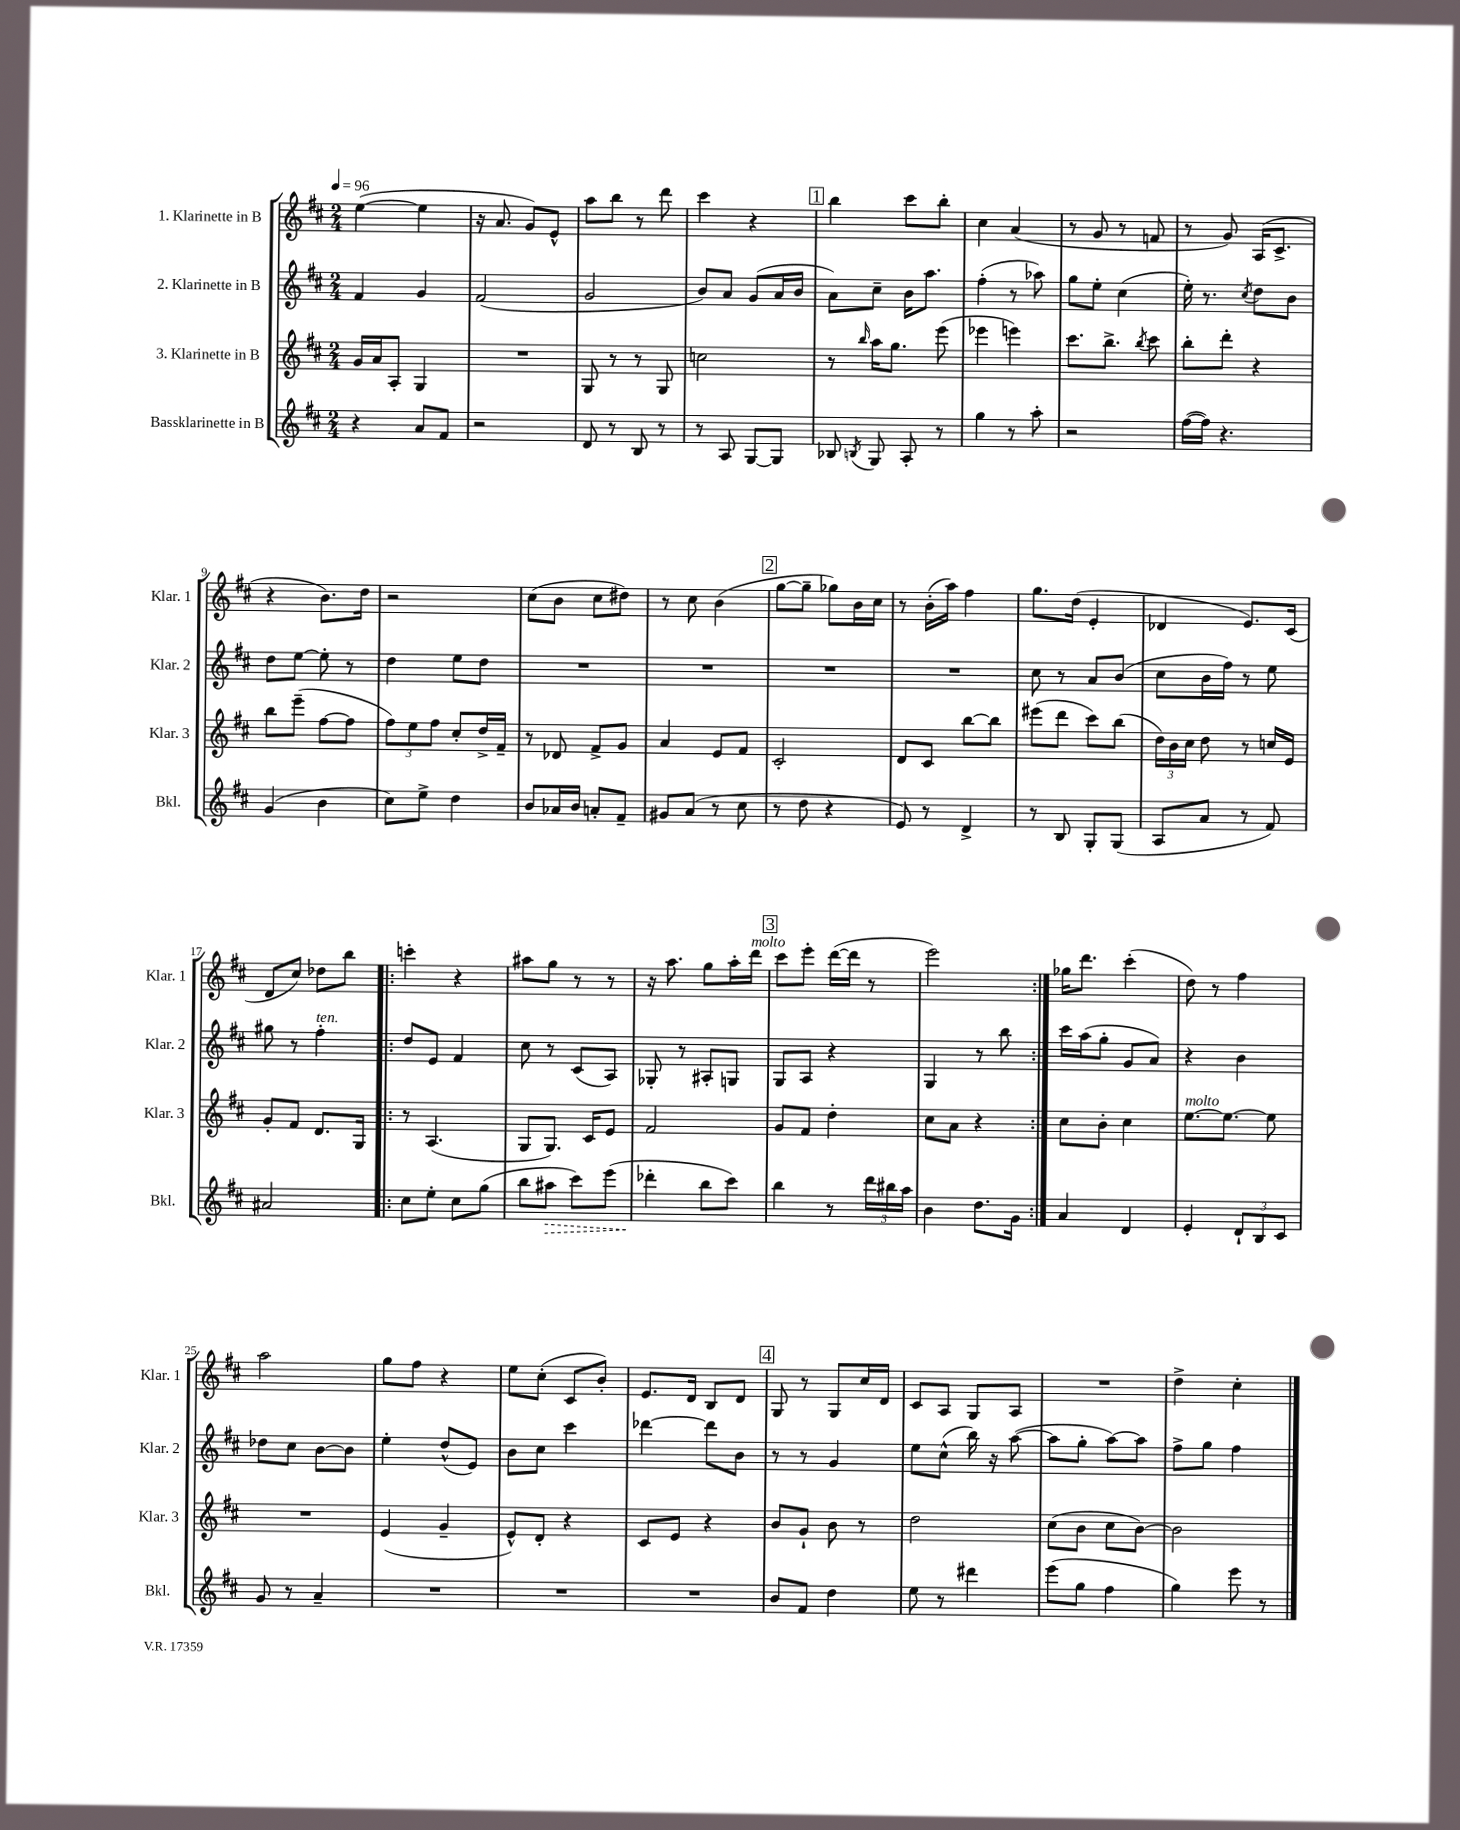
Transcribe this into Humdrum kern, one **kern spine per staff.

**kern	**dynam	**kern	**kern	**kern
*part4	*part4	*part3	*part2	*part1
*staff4	*staff4	*staff3	*staff2	*staff1
*I"Bassklarinette in B	*	*I"3. Klarinette in B	*I"2. Klarinette in B	*I"1. Klarinette in B
*I'Bkl.	*	*I'Klar. 3	*I'Klar. 2	*I'Klar. 1
*clefG2	*	*clefG2	*clefG2	*clefG2
*k[f#c#]	*	*k[f#c#]	*k[f#c#]	*k[f#c#]
*M2/4	*	*M2/4	*M2/4	*M2/4
*MM96	*	*MM96	*MM96	*MM96
=1	=1	=1	=1	=1
4r	.	16g/LL	4f#/	([4ee\
.	.	16a/J	.	.
.	.	8A'/J	.	.
8a/L	.	4G/	4g/	4ee\]
8f#/J	.	.	.	.
=2	=2	=2	=2	=2
2r	.	2r	(2f#/	16r
.	.	.	.	8.a/
.	.	.	.	8g/L)
.	.	.	.	8e^^/J
=3	=3	=3	=3	=3
8d/	.	8G/	2g/	8aa\L
8r	.	8r	.	8bb\J
8B/	.	8r	.	8r
8r	.	8G/	.	8ddd\
=4	=4	=4	=4	=4
8r	.	2ccn\	8b/L)	4ccc#\
8A/	.	.	8a/J	.
[8G/L	.	.	(8g/L	4r
8G/J]	.	.	16a/L	.
.	.	.	16b/JJ	.
!!LO:REH:place=s1:t=1
=5	=5	=5	=5	=5
8B-X/	.	8r	8a\L)	4bb\
8qBn/	.	16qqbb/	.	.
8G/	.	16aa\KL	8cc#~\J	.
.	.	8.gg\J	.	.
8A'/	.	.	16b\KL	8ccc#\L
.	.	.	8.aa\J	.
8r	.	(8eee\	.	8bb'\J
=6	=6	=6	=6	=6
4gg\	.	4eee-X\	(4ff#'\	4cc#\
8r	.	4eeen\)	8r	(4a/
8aa'\	.	.	8aa-X\)	.
=7	=7	=7	=7	=7
2r	.	8.ccc#\L	8gg\L	8r
.	.	.	8ee'\J	8g/
.	.	8.bb^\J	.	.
.	.	.	(4cc#\	8r
.	.	8qbb/	.	.
.	.	8ccc#\	.	8fn/
=8	=8	=8	=8	=8
([16ff#\LL	.	8bb'\L	16ee'\)	8r
16ff#\JJ])	.	.	8.r	.
4.r	.	8ddd'\J	.	8g/)
.	.	.	8qcc#/	.
.	.	4r	8dd\L	(16A/KL
.	.	.	.	8.c#^/J
.	.	.	8b\J	.
!!LO:LB:g=z
=9	=9	=9	=9	=9
(4g/	.	8bb\L	8dd\L	4r
.	.	(8eee~\J	[8ee\J	.
4b\	.	[8ff#\L	8ee'\]	8.b\L)
.	.	8ff#\J]	8r	.
.	.	.	.	16dd\Jk
=10	=10	=10	=10	=10
8cc#\L)	.	12ff#\L)	4dd\	2r
.	.	12ee\	.	.
8ee^\J	.	.	.	.
.	.	12ff#\J	.	.
4dd\	.	8cc#'/L	8ee\L	.
.	.	16dd^/L	8dd\J	.
.	.	16f#~/JJ	.	.
=11	=11	=11	=11	=11
8b/L	.	8r	2r	(8cc#\L
16a-X/L	.	8d-X/	.	8b\J
16b/JJ	.	.	.	.
8an'/L	.	8f#^/L	.	8cc#\L
8f#~/J	.	8g/J	.	8dd#X\J)
=12	=12	=12	=12	=12
8g#X/L	.	4a/	2r	8r
(8a/J	.	.	.	8cc#\
8r	.	8e/L	.	(4b\
8cc#\	.	8f#/J	.	.
!!LO:REH:place=s1:t=2
=13	=13	=13	=13	=13
8r	.	2c#'/	2r	[8gg\L
8dd\	.	.	.	8gg~\J]
4r	.	.	.	8gg-X\L)
.	.	.	.	16b\L
.	.	.	.	16cc#\JJ
=14	=14	=14	=14	=14
8e/)	.	8d/L	2r	8r
8r	.	8c#/J	.	(16b'\LL
.	.	.	.	16aa\JJ)
4d^/	.	[8bb\L	.	4ff#\
.	.	8bb\J]	.	.
=15	=15	=15	=15	=15
8r	.	(8eee#X\L	8cc#\	8.gg\L
8B/	.	8ddd\J	8r	.
.	.	.	.	(16dd\Jk
8G'/L	.	8ccc#\L)	8a/L	4e'/
(8G/J	.	(8bb\J	(8b/J	.
=16	=16	=16	=16	=16
8A/L	.	24dd\LL)	8cc#\L	4d-X/
.	.	24b\	.	.
.	.	24cc#\JJ	.	.
8a/J	.	8dd\	16b\L	.
.	.	.	16ff#\JJ)	.
8r	.	8r	8r	8.e/L)
8f#/)	.	16ccn/LL	8ee\	.
.	.	16e/JJ	.	(16c#/Jk
!!LO:LB:g=z
=17	=17	=17	=17	=17
2a#X/	.	8g'/L	8gg#X\	8d/L
.	.	8f#/J	8r	8cc#/J)
!	!	!	!LO:TX:a:i:t=ten.	!
.	.	8.d/L	4ff#'\	8dd-X\L
.	.	.	.	8bb\J
.	.	16G/Jk	.	.
=18!|:	=18!|:	=18!|:	=18!|:	=18!|:
8cc#\L	.	8r	8dd/L	4cccn'\
8ee'\J	.	(4.A/	8e/J	.
8cc#\L	.	.	4f#/	4r
(8gg\J	.	.	.	.
=19	=19	=19	=19	=19
8bb\L	.	8G/L	8cc#\	8aa#X\L
!	!LO:HP:b	!	!	!
8aa#X\J	>	8.G/J)	8r	8gg\J
8ccc#\L)	.	.	(8c#/L	8r
.	.	16c#/KL	.	.
(8eee\J	.	8e/J	8A/J)	8r
=20	=20	=20	=20	=20
4ddd-X'\	.	2f#/	8G-X'/	16r
.	.	.	.	8.aa\
.	.	.	8r	.
8bb\L	]	.	8A#X'/L	8gg\L
8ccc#\J)	.	.	8Gn/J	16aa'\L
!	!	!	!	!LO:TX:a:i:t=molto
.	.	.	.	16ddd\JJ
!!LO:REH:place=s1:t=3
=21	=21	=21	=21	=21
4bb\	.	8g/L	8G/L	8ccc#\L
.	.	8f#/J	8A/J	8eee'\J
8r	.	4dd'\	4r	([16ddd\LL
.	.	.	.	16ddd\JJ]
24ddd\LL	.	.	.	8r
24bb#X\	.	.	.	.
24aa\JJ	.	.	.	.
=22	=22	=22	=22	=22
4b\	.	8cc#\L	4G/	2eee\)
.	.	8a\J	.	.
8.dd\L	.	4r	8r	.
.	.	.	8bb\	.
16g\Jk	.	.	.	.
=23:|!	=23:|!	=23:|!	=23:|!	=23:|!
4a/	.	8cc#\L	16ccc#\LL	16gg-X\KL
.	.	.	(16aa\J	8.ddd\J
.	.	8b'\J	8gg'\J	.
4d/	.	4cc#\	8g/L	(4ccc#'\
.	.	.	8a/J)	.
=24	=24	=24	=24	=24
!	!	!LO:TX:a:i:t=molto	!	!
4e'/	.	[8.ee\L	4r	8dd\)
.	.	.	.	8r
.	.	8.ee\J_	.	.
12d`/L	.	.	4b\	4ff#\
12B/	.	.	.	.
.	.	8ee\]	.	.
12c#/J	.	.	.	.
!!LO:LB:g=z
=25	=25	=25	=25	=25
8g/	.	2r	8dd-X\L	2aa\
8r	.	.	8cc#\J	.
4a~/	.	.	[8b\L	.
.	.	.	8b\J]	.
=26	=26	=26	=26	=26
2r	.	(4e/	4ee'\	8gg\L
.	.	.	.	8ff#\J
.	.	4g~/	(8dd^^/L	4r
.	.	.	8e/J)	.
=27	=27	=27	=27	=27
2r	.	8e^^/L)	8b\L	8ee\L
.	.	8d'/J	8cc#\J	(8cc#'\J
.	.	4r	4ccc#\	8c#/L
.	.	.	.	8b'/J)
=28	=28	=28	=28	=28
2r	.	8c#/L	[4ddd-X\	8.e/L
.	.	8e/J	.	.
.	.	.	.	16d/Jk
.	.	4r	8ddd-\L]	8B/L
.	.	.	8b\J	8d/J
!!LO:REH:place=s1:t=4
=29	=29	=29	=29	=29
8b/L	.	8b/L	8r	8G/
8f#/J	.	8g`/J	8r	8r
4dd\	.	8b\	4g/	8G/L
.	.	8r	.	16cc#/L
.	.	.	.	16d/JJ
=30	=30	=30	=30	=30
8ee\	.	2dd\	8ee\L	8c#/L
8r	.	.	(8cc#^^\J	8A/J
4ddd#X\	.	.	16bb\)	8G/L
.	.	.	16r	.
.	.	.	([8aa\	8A/J
=31	=31	=31	=31	=31
(8eee\L	.	(8cc#\L	8aa\L]	2r
8gg\J	.	8b\J	8gg'\J	.
4ff#\	.	8cc#\L	[8aa\L)	.
.	.	[8b\J)	8aa\J]	.
=32	=32	=32	=32	=32
4gg\)	.	2b\]	8ff#^\L	4dd^\
.	.	.	8gg\J	.
8eee\	.	.	4ff#\	4cc#'\
8r	.	.	.	.
==	==	==	==	==
*-	*-	*-	*-	*-
